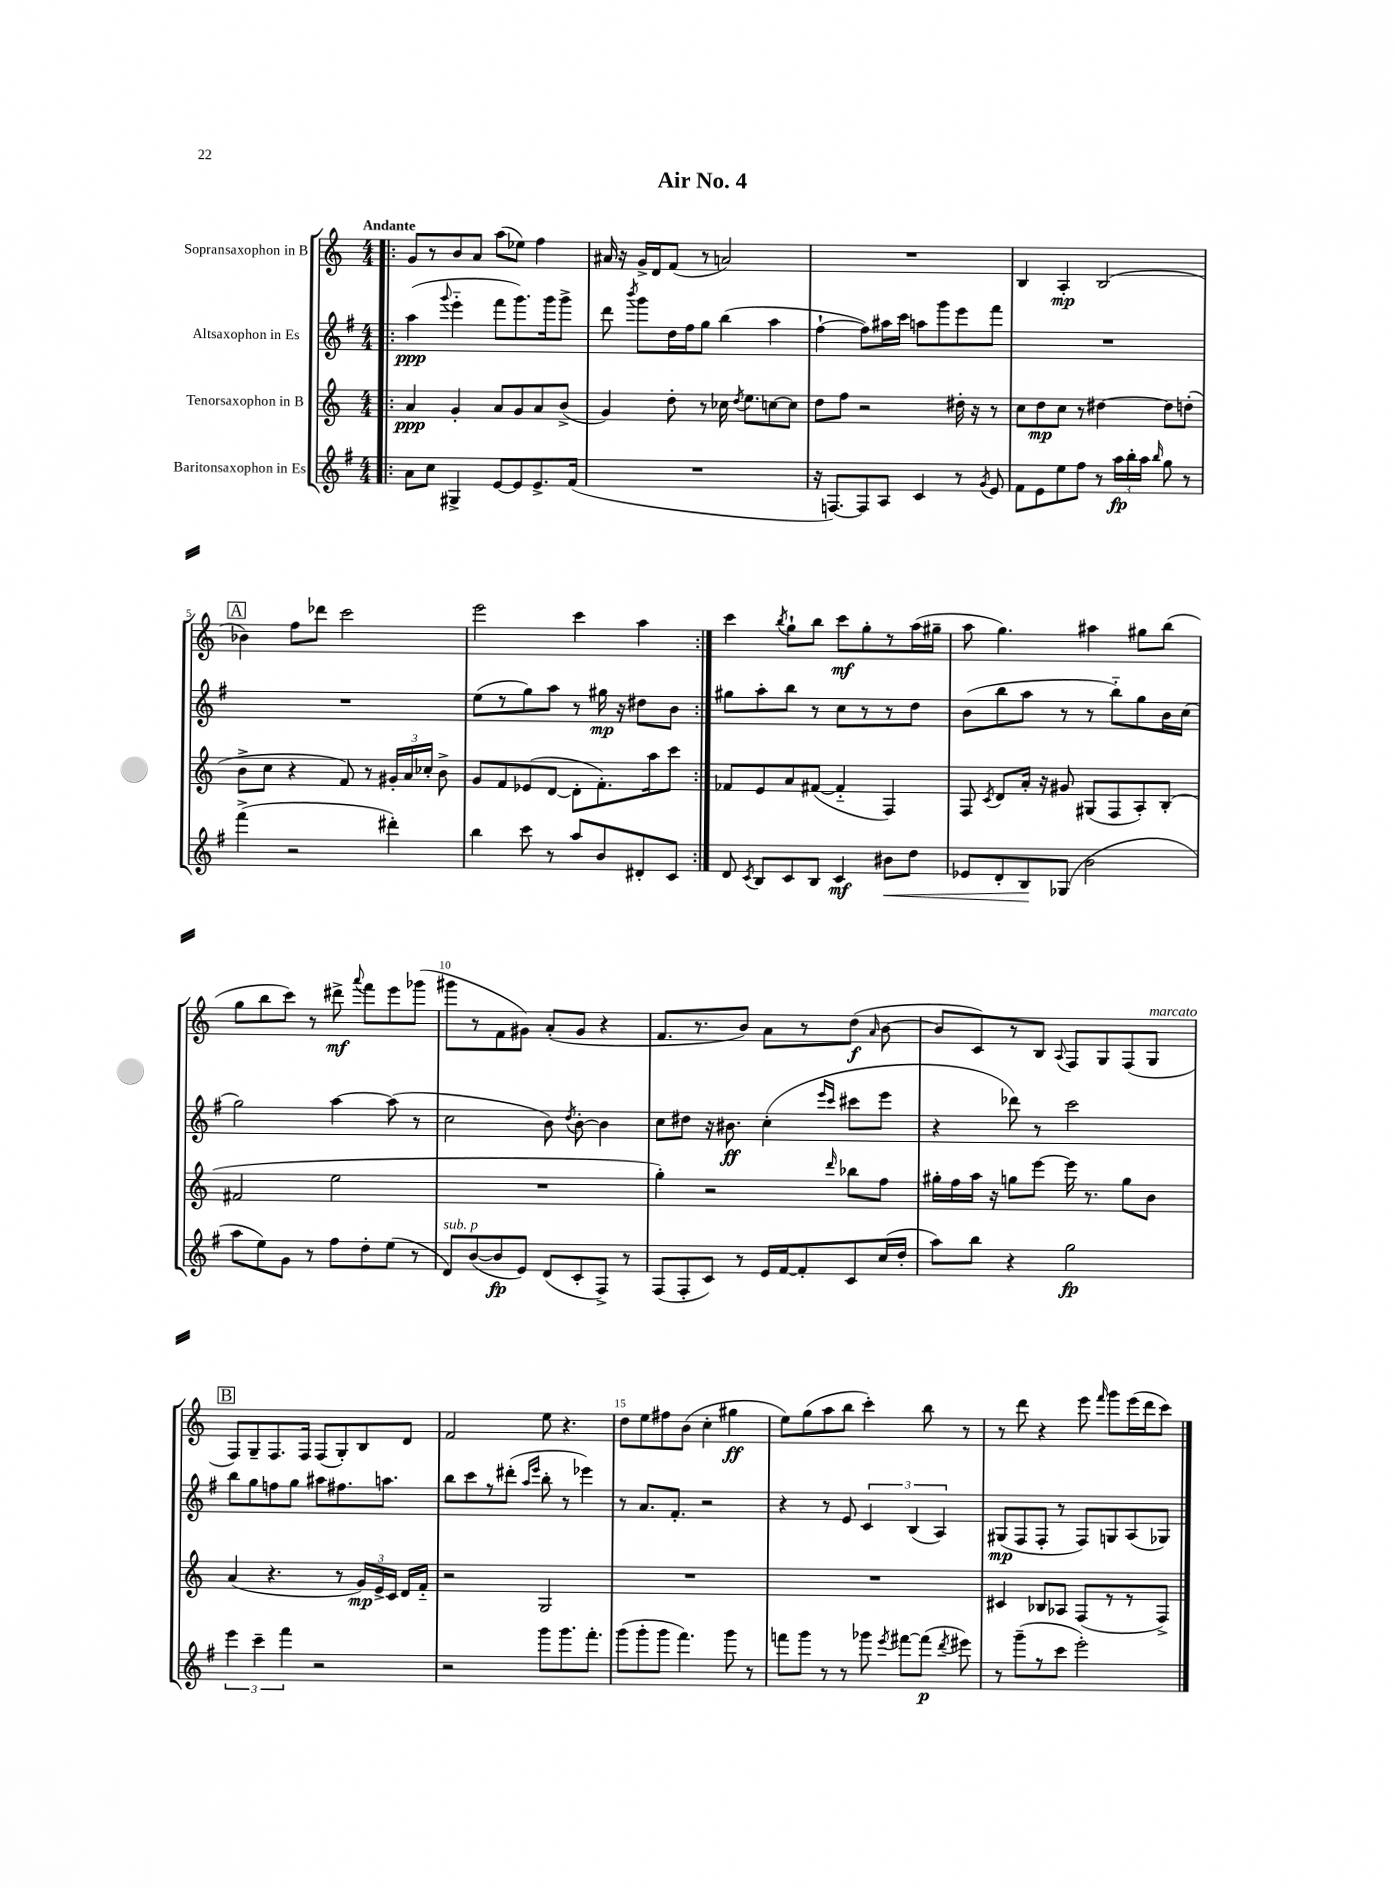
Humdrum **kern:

**kern	**dynam	**kern	**dynam	**kern	**dynam	**kern	**dynam
*part4	*part4	*part3	*part3	*part2	*part2	*part1	*part1
*staff4	*staff4	*staff3	*staff3	*staff2	*staff2	*staff1	*staff1
*I"Baritonsaxophon in Es	*	*I"Tenorsaxophon in B	*	*I"Altsaxophon in Es	*	*I"Sopransaxophon in B	*
*clefG2	*	*clefG2	*	*clefG2	*	*clefG2	*
*k[f#]	*	*k[]	*	*k[f#]	*	*k[]	*
*M4/4	*	*M4/4	*	*M4/4	*	*M4/4	*
=1!|:	=1!|:	=1!|:	=1!|:	=1!|:	=1!|:	=1!|:	=1!|:
!	!	!	!	!	!	!LO:TX:a:B:t=Andante	!
8a\L	.	4a/	ppp	(4aa\	ppp	8g/L	.
8cc\J	.	.	.	.	.	8r	.
.	.	.	.	8qqggg/	.	.	.
4G#X^/	.	4g'/	.	4eee\	.	8b/	.
.	.	.	.	.	.	8a/J	.
[8e/L	.	8a/L	.	8fff#\L	.	(8aa\L	.
8e/]	.	8g/	.	8.ggg\)	.	8ee-X\J)	.
8.e^/	.	8a/	.	.	.	4ff\	.
.	.	.	.	16ggg\k	.	.	.
.	.	(8b^/J	.	8ggg^\J	.	.	.
(16f#/Jk	.	.	.	.	.	.	.
=2	=2	=2	=2	=2	=2	=2	=2
1r	.	4g/)	.	8ddd\	.	16a#X/	.
.	.	.	.	.	.	16r	.
.	.	.	.	8qbbb/	.	.	.
.	.	.	.	8ggg\L	.	16g^/LL	.
.	.	.	.	.	.	16d/J	.
.	.	8dd'\	.	16dd\L	.	(8f/J	.
.	.	.	.	16ff#\J	.	.	.
.	.	8r	.	8gg\J	.	8r	.
.	.	16cc-X\	.	(4bb\	.	2an/)	.
.	.	8qdd/	.	.	.	.	.
.	.	8.ee\L	.	.	.	.	.
.	.	[8ccn\	.	4aa\	.	.	.
.	.	8cc\J]	.	.	.	.	.
=3	=3	=3	=3	=3	=3	=3	=3
16r	.	8dd\L	.	[4ff#`\	.	1r	.
[8.Fn/L)	.	.	.	.	.	.	.
.	.	8ff\J	.	.	.	.	.
8F/]	.	2r	.	8ff#\L])	.	.	.
8A/J	.	.	.	16aa#X\L	.	.	.
.	.	.	.	16ccc\JJ	.	.	.
4c/	.	.	.	8aan\L	.	.	.
.	.	.	.	8ggg\	.	.	.
8r	.	16dd#X'\	.	8eee\	.	.	.
.	.	16r	.	.	.	.	.
8qg/	.	.	.	.	.	.	.
8e/	.	8r	.	8fff#\J	.	.	.
=4	=4	=4	=4	=4	=4	=4	=4
8f#\L	.	8cc\L	.	1r	.	4B/	.
8e\	.	8dd\	mp	.	.	.	.
8ee\	.	8cc\J	.	.	.	4A'/	mp
8ff#\J	.	8r	.	.	.	.	.
8r	.	[4dd#X\	.	.	.	(2B/	.
24aa\LL	fp	.	.	.	.	.	.
24bb'\	.	.	.	.	.	.	.
24aa\JJ	.	.	.	.	.	.	.
16qqbb/	.	.	.	.	.	.	.
8gg\	.	8dd#\L]	.	.	.	.	.
8r	.	(8ddn'\J	.	.	.	.	.
!!LO:LB:g=z
!!LO:REH:place=s1:t=A
=5	=5	=5	=5	=5	=5	=5	=5
(4fff#^\	.	8b^\L	.	1r	.	4b-X\)	.
.	.	8cc\J	.	.	.	.	.
2r	.	4r	.	.	.	8ff\L	.
.	.	.	.	.	.	8ddd-X\J	.
.	.	8f/)	.	.	.	2ccc\	.
.	.	8r	.	.	.	.	.
4ddd#X'\)	.	24g#X'/LL	.	.	.	.	.
.	.	24a/	.	.	.	.	.
.	.	24cc-X'/JJ	.	.	.	.	.
.	.	8b^\	.	.	.	.	.
=6	=6	=6	=6	=6	=6	=6	=6
4bb\	.	8g/L	.	(8ee\L	.	2eee\	.
.	.	8f/	.	8r	.	.	.
8ccc\	.	(8e-X/	.	8gg\)	.	.	.
8r	.	[8d/J	.	8aa\J	.	.	.
8aa/L	.	8d'\L]	.	8r	.	4ccc\	.
8b/	.	8.f'\)	.	16gg#X\	mp	.	.
.	.	.	.	16r	.	.	.
8d#X'/	.	.	.	8dd#X\L	.	4aa\	.
.	.	16aa\k	.	.	.	.	.
8c/J	.	8ccc\J	.	8b\J	.	.	.
=7:|!	=7:|!	=7:|!	=7:|!	=7:|!	=7:|!	=7:|!	=7:|!
8d/	.	8f-X/L	.	8gg#X\L	.	4ccc\	.
8qc/	.	.	.	.	.	.	.
8B/L	.	8e/	.	8aa'\	.	.	.
.	.	.	.	.	.	8qbb/	.
8c/	.	8a/	.	8bb\J	.	8gg`\L	.
8B/J	.	([8f#X/J	.	8r	.	8bb\J	.
4c/	mf	4f#/]	.	8cc\L	.	8ccc\L	mf
.	.	.	.	8r	.	8gg'\	.
!	!LO:HP:b	!	!	!	!	!	!
8b#X\L	<	4F/)	.	8r	.	8r	.
8dd\J	.	.	.	8dd\J	.	(16aa\L	.
.	.	.	.	.	.	16gg#X~\JJ	.
=8	=8	=8	=8	=8	=8	=8	=8
8e-X/L	.	8F/	.	(8b\L	.	8aa\	.
.	.	8qc/	.	.	.	.	.
8d'/	.	8d/L	.	8bb\	.	4.gg\)	.
8B/	.	16a'/Jk	.	8aa\J	.	.	.
.	.	16r	.	.	.	.	.
(8G-X/J	[	8g#X/	.	8r	.	.	.
2b\	.	(8G#X/L	.	8r	.	4aa#X\	.
.	.	8F/	.	8bb\L)	.	.	.
.	.	8A'/)	.	8gg\	.	8gg#X\L	.
.	.	(8B'/J	.	16b\L	.	(8bb\J	.
.	.	.	.	(16cc\JJ	.	.	.
!!LO:LB:g=z
=9	=9	=9	=9	=9	=9	=9	=9
8aa\L	.	2f#X/	.	2gg\)	.	8gg\L	.
8ee\)	.	.	.	.	.	8bb\	.
8g\J	.	.	.	.	.	8ccc\J)	.
8r	.	.	.	.	.	8r	.
8ff#\L	.	2ee\	.	[4aa\	.	8ddd#X^\	mf
.	.	.	.	.	.	8qqaaa/	.
8dd'\	.	.	.	.	.	8fff\L	.
(8ee\J	.	.	.	(8aa\]	.	8eee\	.
8r	.	.	.	8r	.	(8ggg-X\J	.
=10	=10	=10	=10	=10	=10	=10	=10
!LO:TX:a:i:t=sub. p	!	!	!	!	!	!	!
8d/L)	.	1r	.	2cc\	.	8ggg#X\L	.
([8b/	.	.	.	.	.	8r	.
8b/]	fp	.	.	.	.	8f\	.
8e/J)	.	.	.	.	.	8g#X\J)	.
(8d/L	.	.	.	8b\)	.	(8a'/L	.
.	.	.	.	8qdd/	.	.	.
8c'/	.	.	.	[8b'\	.	8g#/J	.
8F#^/J)	.	.	.	4b\]	.	4r	.
8r	.	.	.	.	.	.	.
=11	=11	=11	=11	=11	=11	=11	=11
(8F#/L	.	4gg'\)	.	8cc\L	.	8.f/L	.
8F#'/	.	.	.	8dd#X\J	.	.	.
.	.	.	.	.	.	8.r	.
8c/J)	.	2r	.	16r	.	.	.
.	.	.	.	8.b#X\	ff	.	.
8r	.	.	.	.	.	8b/J)	.
16e/LL	.	.	.	(4cc'\	.	8a\L	.
[16f#/J	.	.	.	.	.	.	.
8f#'/]	.	.	.	.	.	8r	.
.	.	.	.	16qqeee/LL	.	.	.
.	.	16qqddd/	.	16qqccc/JJ	.	.	.
8c/	.	8bb-X\L	.	8ccc#X\L	.	(8dd\J	f
.	.	.	.	.	.	16qqa/	.
(16cc/L	.	8ff\J	.	8eee\J	.	[8b\	.
16dd'/JJ	.	.	.	.	.	.	.
=12	=12	=12	=12	=12	=12	=12	=12
8aa\L)	.	16gg#X'\LL	.	4r	.	8b/L]	.
.	.	16ff\	.	.	.	.	.
8bb\J	.	16aa\JJ	.	.	.	8c/)	.
.	.	16r	.	.	.	.	.
4r	.	8ggn\L	.	8ddd-X\)	.	8r	.
.	.	[8eee\J	.	8r	.	8B/J	.
.	.	.	.	.	.	8qqA/	.
2gg\	fp	16eee\]	.	2ccc\	.	8F/L	.
.	.	8.r	.	.	.	.	.
.	.	.	.	.	.	8G/	.
.	.	8gg\L	.	.	.	(8F/	.
!	!	!	!	!	!	!LO:TX:a:i:t=marcato	!
.	.	8b\J	.	.	.	8G/J	.
!!LO:LB:g=z
!!LO:REH:place=s1:t=B
=13	=13	=13	=13	=13	=13	=13	=13
6eee\	.	(4a/	.	8bb\L	.	8F/L)	.
.	.	.	.	8gg\	.	8G~/	.
6ccc~\	.	.	.	.	.	.	.
.	.	4.r	.	8ffn\	.	8.F/	.
6fff#\	.	.	.	.	.	.	.
.	.	.	.	8gg\J	.	.	.
.	.	.	.	.	.	16F/Jk	.
2r	.	.	.	8aa#X\L	.	(8F/L	.
.	.	8r	.	8.ff#X\	.	8G'/)	.
.	.	24g/LL)	mp	.	.	8B/	.
.	.	24e^/	.	.	.	.	.
.	.	.	.	8.aan\J	.	.	.
.	.	24c/JJ	.	.	.	.	.
.	.	16d/LL	.	.	.	8d/J	.
.	.	16f/JJ	.	.	.	.	.
=14	=14	=14	=14	=14	=14	=14	=14
2r	.	2r	.	8bb\L	.	2f/	.
.	.	.	.	8ccc\	.	.	.
.	.	.	.	8r	.	.	.
.	.	.	.	(8ddd#X'\J	.	.	.
.	.	.	.	16qqaa/LL	.	.	.
.	.	.	.	16qqeee/JJ	.	.	.
8ggg\L	.	2G/	.	8bb'\	.	8ee\	.
8.ggg\	.	.	.	8r	.	4.r	.
.	.	.	.	4eee-X\)	.	.	.
8.fff#'\J	.	.	.	.	.	.	.
=15	=15	=15	=15	=15	=15	=15	=15
(8ggg\L	.	1r	.	8r	.	8dd\L	.
8ggg'\	.	.	.	8.a/L	.	8ee\	.
8ggg\J	.	.	.	.	.	8ff#X\	.
.	.	.	.	8.f#'/J	.	.	.
4.fff#\)	.	.	.	.	.	(8b\J	.
.	.	.	.	2r	.	4cc'\	.
8ggg\	.	.	.	.	.	4gg#X\	ff
8r	.	.	.	.	.	.	.
=16	=16	=16	=16	=16	=16	=16	=16
8fffn\L	.	1r	.	4r	.	8ee\L)	.
8ggg\J	.	.	.	.	.	(8gg\	.
8r	.	.	.	8r	.	8aa\	.
8r	.	.	.	8e/	.	8bb\J	.
8ggg-X\	.	.	.	6c/	.	4ccc'\)	.
8qeee/	.	.	.	.	.	.	.
[8fff#X\L	.	.	.	.	.	.	.
.	.	.	.	(6B/	.	.	.
(8fff#\J]	p	.	.	.	.	8bb\	.
.	.	.	.	6A/)	.	.	.
8qddd/	.	.	.	.	.	.	.
8eee#X\)	.	.	.	.	.	8r	.
=17	=17	=17	=17	=17	=17	=17	=17
8r	.	4c#X/	.	(8G#X/L	mp	8r	.
(8ggg~\L	.	.	.	8F#/	.	8ddd\	.
8r	.	8B-X/L	.	8F#'/J	.	4r	.
8ccc\J	.	8A-X/J	.	8r	.	.	.
2eee'\)	.	(8F/L	.	8F#/L)	.	8eee\	.
.	.	.	.	.	.	16qqfff/	.
.	.	8r	.	8Gn/	.	8ggg\L	.
.	.	8r	.	(8A/	.	(16eee\L	.
.	.	.	.	.	.	16ddd\J	.
.	.	8F^/J)	.	8G-X/J)	.	8ccc\J)	.
==	==	==	==	==	==	==	==
*-	*-	*-	*-	*-	*-	*-	*-
